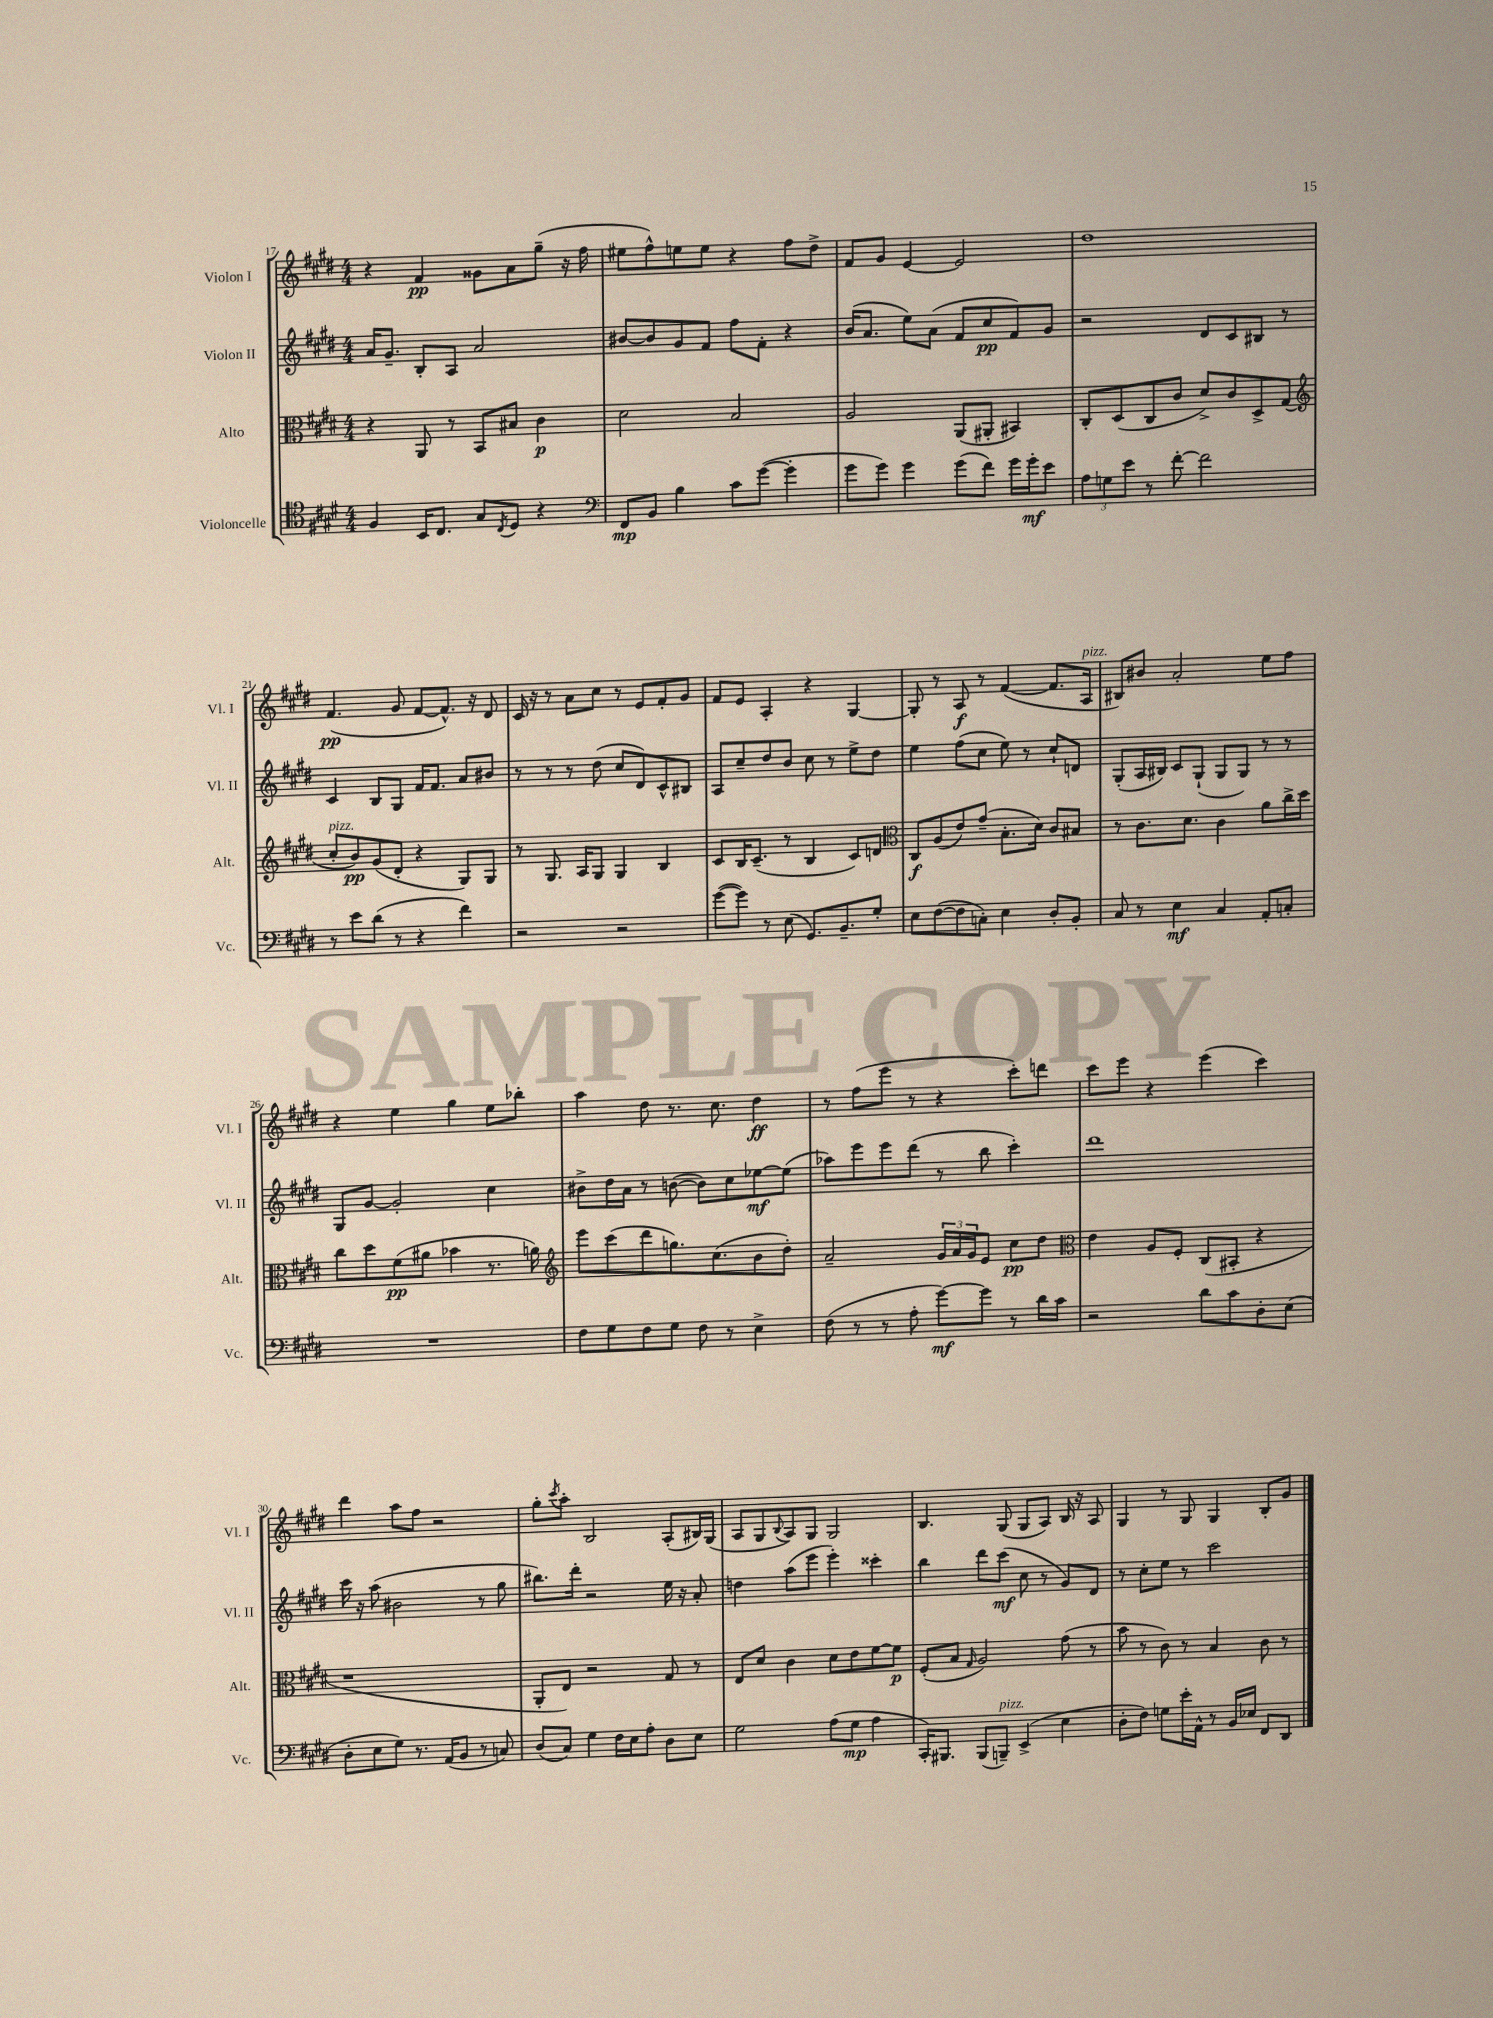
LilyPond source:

<<
\new StaffGroup <<
\new Staff = "s0" \with { instrumentName = "Violon I" shortInstrumentName = "Vl. I" } {
    \clef treble \key e \major \numericTimeSignature \time 4/4
    r4 fis'4\pp gisis'8 a'8 gis''8--( r16 fis''16 |
    eis''8 fis''8-^) e''8 e''8 r4 fis''8 dis''8-> |
    fis'8 gis'8 e'4~ e'2 |
    dis''1 |
    fis'4.\pp( gis'8 fis'8~ fis'8.-^) r16 dis'8 |
    cis'16 r16 r8 a'8 cis''8 r8 e'8 fis'8-. gis'8 |
    fis'8 e'8 a4-. r4 gis4~ |
    gis8-. r8 a8\f r8 fis'4~( fis'8. a16^\markup { \italic "pizz." } |
    bis8) bis'8 a'2-. e''8 fis''8 |
    r4 e''4 gis''4 e''8 bes''8-. |
    a''4 dis''8 r8. cis''8. dis''4\ff |
    r8 fis''8( e'''8 r8 r4 cis'''8-.) d'''8 |
    cis'''8 e'''8 r4 e'''4( cis'''4) |
    dis'''4 a''8 fis''8 r2 |
    gis''8-. \acciaccatura { cis'''8 } a''8-. b2 a8-.( bis16) gis16( |
    a8 gis8 \appoggiatura { b8 } a8) gis8 gis2 |
    b4. gis8( gis8 a8) b16 r16 a8 |
    gis4 r8 gis8 gis4 b8-. gis'8 \bar "|." |
}
\new Staff = "s1" \with { instrumentName = "Violon II" shortInstrumentName = "Vl. II" } {
    \clef treble \key e \major \numericTimeSignature \time 4/4
    a'16 gis'8.-- b8-. a8 a'2 |
    bis'8~ bis'8 gis'8 fis'8 fis''8 fis'8-. r4 |
    b'16( a'8. e''8) a'8( fis'8 cis''8\pp fis'8) gis'8 |
    r2 dis'8 cis'8 bis8 r8 |
    cis'4 b8 gis8 fis'16 fis'8. a'8 bis'8 |
    r8 r8 r8 dis''8( cis''8 dis'8) cis'8-^ bis8 |
    a8 cis''8-- dis''8 b'8 cis''8 r8 e''8-> dis''8 |
    e''4 fis''8( cis''8 e''8) r8 cis''8-! d'8 |
    gis8-.( a16 bis16) cis'8 gis8-!( gis8 gis8) r8 r8 |
    gis8 gis'8~ gis'2-. cis''4 |
    bis'8-> dis''16 a'16 r8 b'8~( b'8) cis''8 ees''8~\mf ees''8( |
    aes''8) e'''8 e'''8 dis'''8( r8 b''8 cis'''4-.) |
    dis'''1 |
    cis'''16 r16 a''8( bis'2 r8 gis''8 |
    bis''8.) dis'''16-. r2 e''16 r16 a'8-. |
    d''4 a''8( e'''8 e'''4-.) cisis'''4-. |
    b''4 dis'''8 cis'''8\mf( cis''8 r8 gis'8) dis'8 |
    r8 cis''8-. e''8 r8 cis'''2 \bar "|." |
}
\new Staff = "s2" \with { instrumentName = "Alto" shortInstrumentName = "Alt." } {
    \clef alto \key e \major \numericTimeSignature \time 4/4
    r4 a,8 r8 b,8 bis8 cis'4\p |
    dis'2 b2 |
    a2 a,8( ais,8-. bis,4) |
    cis8-. dis8( cis8 cis'8 dis'8->) cis'8 dis8-> gis8( |
    \clef treble cis''8-.^\markup { \italic "pizz." } b'8\pp) gis'8( dis'8-. r4 gis8) gis8 |
    r8 gis8. a16 gis8 gis4 b4 |
    cis'8 b16 cis'8.--( r8 b4 cis'8) d'8 |
    \clef alto cis8\f a8( e'8) gis'8--( b8.-. dis'16) cis'8 bis8 |
    r8 cis'8. dis'8. cis'4 a'8 cis''16-> dis''16 |
    cis''8 dis''8 fis'8\pp( ais'8 bes'4 r8. a'16) |
    \clef treble e'''8 cis'''8( dis'''8 g''8.) cis''8.( b'8 dis''8-.) |
    a'2-- \tuplet 3/2 { gis'16 a'16 gis'16 } e'8 cis''8\pp dis''8 |
    \clef alto e'4 a8 fis8-. cis8( bis,8-. r4 |
    r1 |
    a,8-. e8) r2 gis8 r8 |
    e8 dis'8 cis'4 dis'8 e'8 fis'8~ fis'8\p |
    fis8-.( b8 \grace { gis16 } a2) gis'8( r8 |
    b'8 r8 cis'8) r8 b4 cis'8 r8 \bar "|." |
}
\new Staff = "s3" \with { instrumentName = "Violoncelle" shortInstrumentName = "Vc." } {
    \clef tenor \key e \major \numericTimeSignature \time 4/4
    fis4 b,16 cis8. gis8 \acciaccatura { cis8 } dis8 r4 |
    \clef bass fis,8\mp b,8 b4 cis'8 gis'8~( gis'4-. |
    gis'8 gis'8) gis'4 gis'8( fis'8) gis'16 gis'16-.\mf e'8 |
    \tuplet 3/2 { a8 g8 e'8 } r8 fis'8~-. fis'2 |
    r8 e'8 dis'8( r8 r4 fis'4) |
    r2 r2 |
    gis'8~( gis'8) r8 e8( gis,8.) b,8.-- gis8-. |
    e8 fis8~( fis8 c8-.) e4 dis8-. b,8-. |
    cis8 r8 e4\mf cis4 a,8-. c8-. |
    R1 |
    fis8 gis8 fis8 gis8 fis8 r8 e4-> |
    fis8( r8 r8 a8-. gis'8~\mf) gis'8 r8 dis'16 cis'16 |
    r2 dis'8 cis'8 dis8-. e8( |
    dis8-. e8 gis8) r8. a,16( b,8 r8 c8) |
    dis8( cis8) gis4 fis16 e16 a8-. dis8 e8 |
    gis2 a8( gis8\mp a4 |
    cis,16-.) bis,,8. bis,,8( b,,8--^\markup { \italic "pizz." }) e,4->( e4 |
    dis8-. fis8) g8 e'16-. a,16-^ r8 b,16 ees16 fis,8 dis,8 \bar "|." |
}
>>
>>
\layout { \context { \Score currentBarNumber = #17 } }
